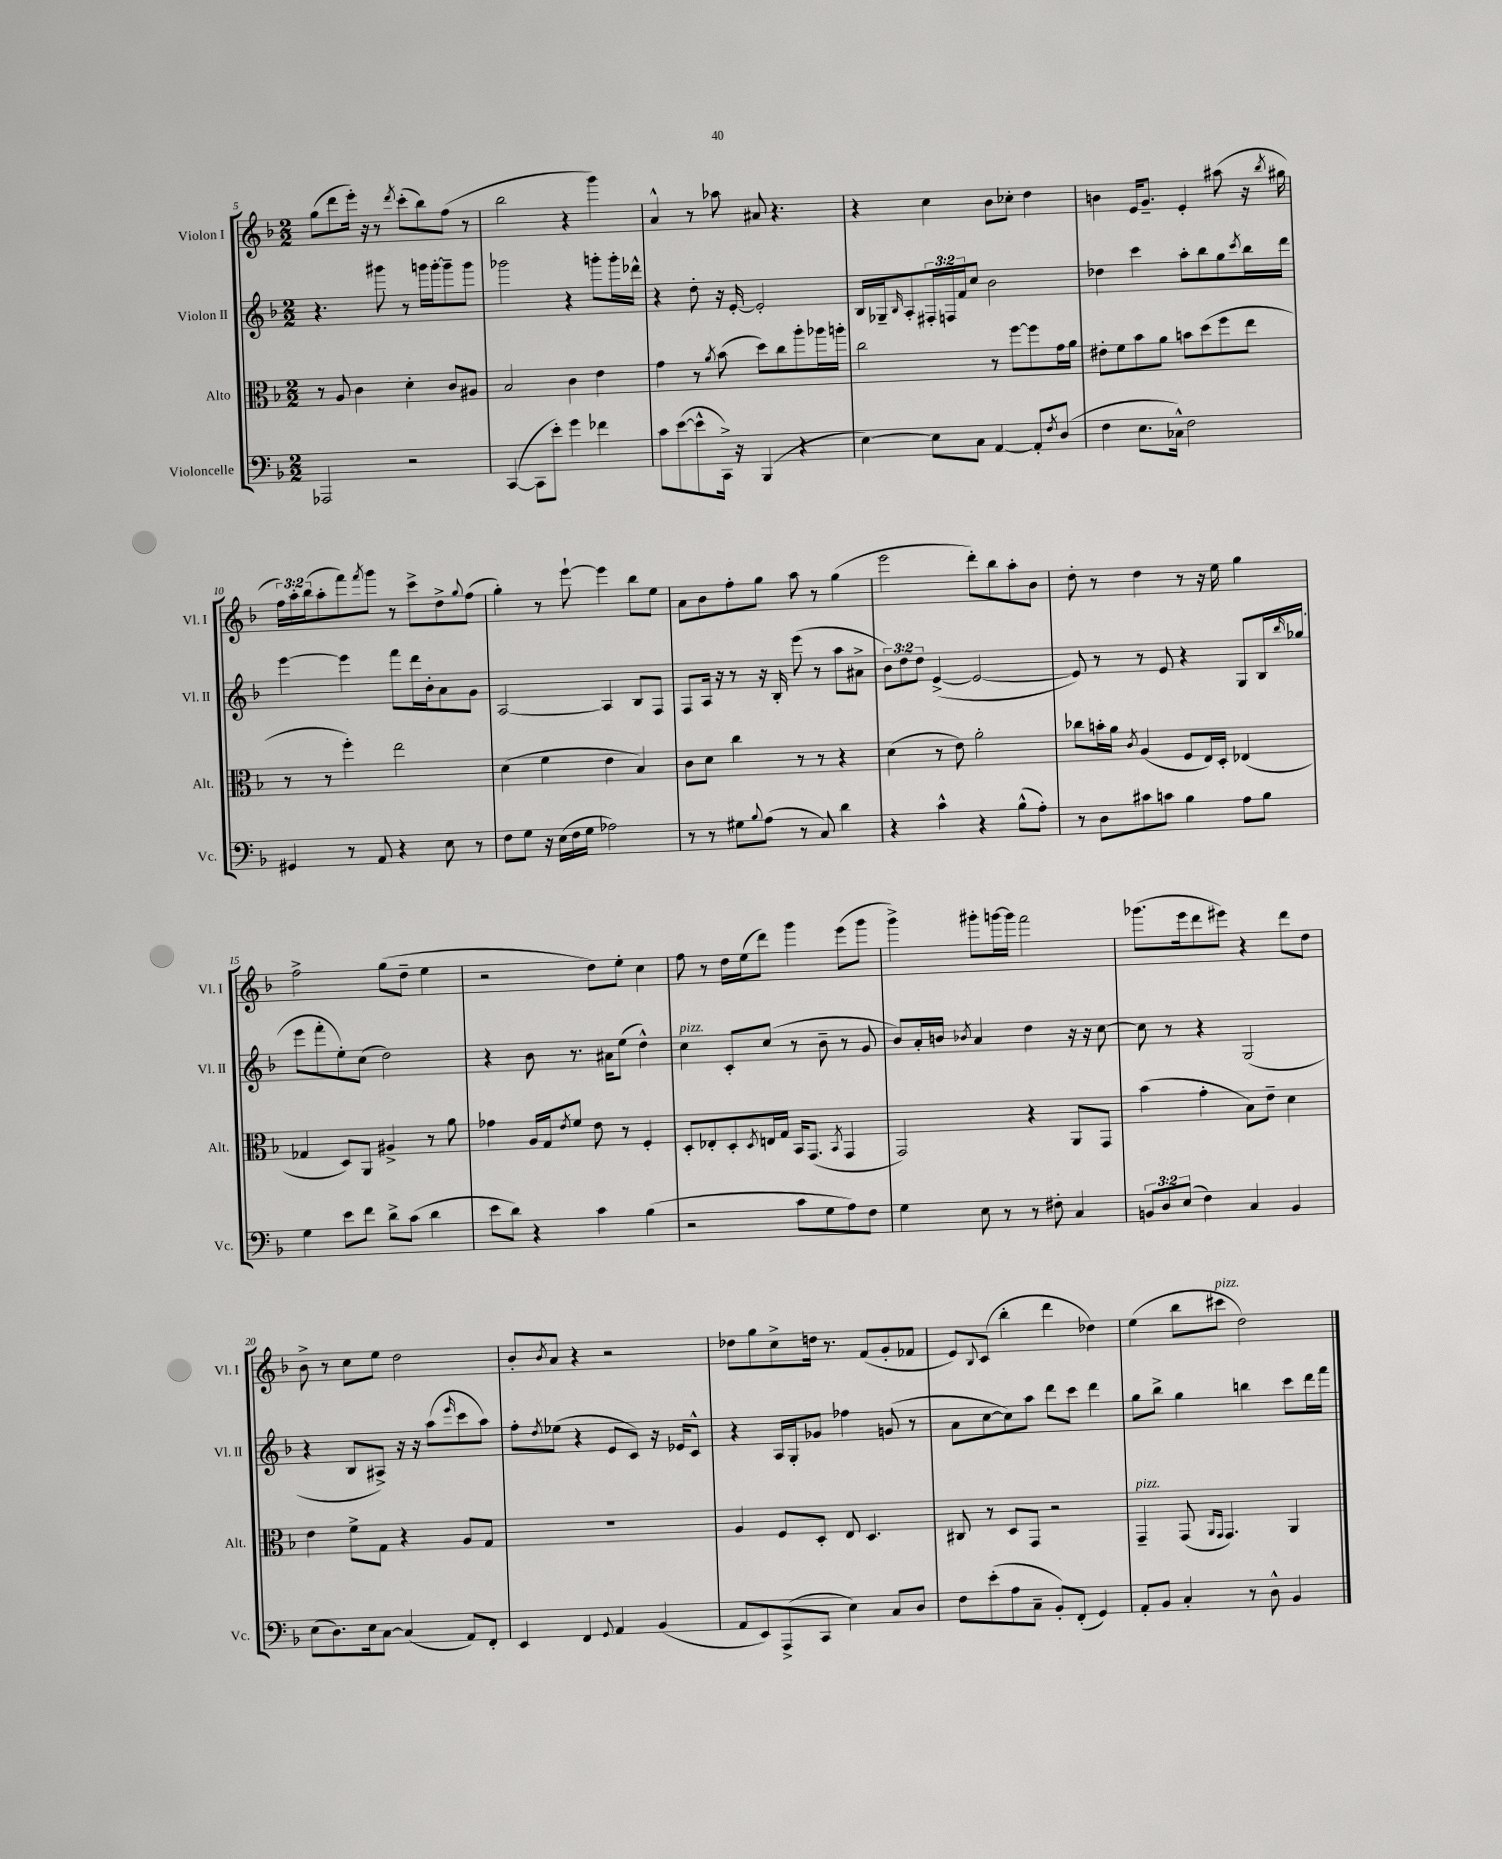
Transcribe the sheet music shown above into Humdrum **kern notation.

**kern	**kern	**kern	**kern
*part4	*part3	*part2	*part1
*staff4	*staff3	*staff2	*staff1
*I"Violoncelle	*I"Alto	*I"Violon II	*I"Violon I
*I'Vc.	*I'Alt.	*I'Vl. II	*I'Vl. I
*clefF4	*clefC3	*clefG2	*clefG2
*k[b-]	*k[b-]	*k[b-]	*k[b-]
*M2/2	*M2/2	*M2/2	*M2/2
=5	=5	=5	=5
2AAA-X/	8r	4.r	(8gg\L
.	8A/	.	8ddd\
.	4c\	.	16eee'\Jk)
.	.	.	16r
.	.	8ggg#X\	8r
.	.	.	8qddd/
2r	4d'\	8r	(8ccc'\L
.	.	16gggn\LL	8bb-\)
.	.	[16ggg'\J	.
.	8c/L	8ggg~\]	(8ff\J
.	8A#X/J	8ggg\J	8r
=6	=6	=6	=6
([4CC/	2B-/	2ggg-X\	2bb-\
8CC\L]	.	.	.
8e'\J)	.	.	.
4g\	4c\	4r	4r
4f-X\	4e\	8gggn'\L	4ggg\)
.	.	16ggg'\L	.
.	.	16ddd-X^^\JJ	.
=7	=7	=7	=7
8c\L	4g\	4r	4a^^/
([8e\	.	.	.
8e^^\]	8r	8dd'\	8r
.	8qa/	.	.
16CC^\Jk)	(8b-\	16r	8aa-X\
16r	.	[16e'/	.
(4BBB-/	8dd\L)	2e'/]	8a#X/
.	8cc\	.	4.r
4r	8aa'\	.	.
.	16aa-X\L	.	.
.	16aan'\JJ	.	.
=8	=8	=8	=8
[4E\)	2cc\	16B-/LL	4r
.	.	16G-X~/J	.
.	.	16qqB-/	.
.	.	8A'/	.
8E\L]	.	24F#X'/L	4cc\
.	.	24Fn/	.
.	.	24f/J	.
8C\J	.	8cc/J	.
[4AA/	8r	2b-\	8b-\L
.	[8ff\L	.	8cc-X'\J
8AA'/L]	8ff\]	.	4dd\
8qF/	.	.	.
(8D/J	16g\L	.	.
.	16a\JJ	.	.
=9	=9	=9	=9
4F\	8e#X'\L	4dd-X\	4bn\
.	8f\	.	.
8.E\L	8b-\	4ccc\	16e/KL
.	.	.	8.g~/J
.	8a\J	.	.
16C-X^^\Jk)	.	.	.
2F\	8bn\L	8aa'\L	4e'/
.	(8dd\	8bb-\	.
.	8ff\	8gg\	(8aa#X\
.	.	8qccc/	.
.	8ee\J	16bb-\L	16r
.	.	.	8qbb-/
.	.	16ddd\JJ	16gg#X\
!!LO:LB:g=z
=10	=10	=10	=10
4GG#X/	8r	[4eee\	24ff\LL)
.	.	.	24aa'\
.	.	.	(24bb-\J
.	8r	.	8aa'\
8r	4ff'\)	4eee\]	8fff\)
.	.	.	8qfff/
8AA/	.	.	8ggg\J
4r	2ee\	8fff\L	8r
.	.	16ddd\L	8ccc^\L
.	.	16b-'\J	.
8E\	.	8a\	8dd^\
.	.	.	8qqgg/
8r	.	8g\J	(8ff\J
=11	=11	=11	=11
8F\L	(4d\	[2A/	4gg'\)
8G\J	.	.	.
16r	4f\	.	8r
(16E\LL	.	.	.
16F\	.	.	[8eee`\
16G\JJ	.	.	.
2A-X\)	4e\	4A/]	4eee\]
.	4B-/)	8B-/L	8bb-\L
.	.	8F/J	8ee\J
=12	=12	=12	=12
8r	8c\L	8F/L	8a\L
8r	8d\J	16A/Jk	8b-\
.	.	16r	.
8G#X\L	4cc\	8r	8ff'\
8qqB-/	.	.	.
(8A\J	.	16r	8gg\J
.	.	16B-'/	.
8r	8r	(8eee\	8aa\
8C/)	8r	8r	8r
4d\	4r	8aa\L	(4gg\
.	.	8a#X^\J	.
=13	=13	=13	=13
4r	(4d\	12b-\L)	2eee\
.	.	12dd\	.
.	.	12dd\J	.
4c^^\	8r	([4e^/	.
.	8e\)	.	.
4r	2a'\	2e/_	8ddd'\L)
.	.	.	8bb-\
(8B-^^\L	.	.	8aa'\
8A'\J)	.	.	8b-\J
=14	=14	=14	=14
8r	8cc-X\L	8e/])	8dd'\
8D\L	16bn'\L	8r	8r
.	16a\JJ	.	.
.	8qc/	.	.
8c#X\	(4A/	8r	4dd\
8cn\J	.	8e/	.
4B-\	8F/L	4r	8r
.	16E/L)	.	16r
.	16D'/JJ	.	16ee\
8A\L	(4E-X/	8G/L	4gg\
8B-\J	.	16B-/L	.
.	.	16qqbb-/	.
.	.	(16gg-X/JJ	.
!!LO:LB:g=z
=15	=15	=15	=15
4G\	4G-X/	8eee\L	2ff^\
.	.	8fff'\	.
8e\L	8D/L)	8ee'\)	.
8f\J	8AA/J	(8cc\J	.
8d^\L	4A#X^/	2dd\)	(8gg\L
(8c\J	.	.	8dd~\J
4d\	8r	.	4ee\
.	8a\	.	.
=16	=16	=16	=16
8e\L	4g-X\	4r	2r
8d\J)	.	.	.
4r	16A/LL	8b-\	.
.	16G/J	.	.
.	8qe/	.	.
.	8f/J	8.r	.
4c\	8e\	.	8dd\L)
.	.	16a#X\KL	.
.	8r	(8ee\J	8ee'\J
(4B-\	4F'/	4dd^^\)	4cc\
=17	=17	=17	=17
!	!	!LO:TX:a:i:t=pizz.	!
2r	8D'/L	4cc\	8ff\
.	8E-X'/	.	8r
.	8D'/	8c'/L	16dd\LL
.	.	.	(16ee\J
.	8qD/	.	.
.	16En/L	(8cc/J	8ddd\J)
.	16G/JJ	.	.
8c\L	16BB-/KL	8r	4ggg\
.	(8.GG/J	.	.
8G\	.	8b-~\	.
.	8qBB-/	.	.
8A\)	4GG/	8r	(8eee\L
8F\J	.	8g/	8ggg\J
=18	=18	=18	=18
4G\	2GG/)	8b-/L)	4ggg^\)
.	.	16a'/L	.
.	.	16bn/JJ	.
.	.	8qb-X/	.
8E\	.	4a/	8ggg#X'\L
8r	.	.	[16gggn\L
.	.	.	16ggg\JJ]
8r	4r	4dd\	2fff\
8F#X'\	.	.	.
4C/	8AA/L	16r	.
.	.	16r	.
.	8GG/J	[8cc\	.
=19	=19	=19	=19
12BBn/L	(4b-\	8cc\]	(8.ggg-X\L
12D/	.	.	.
.	.	8r	.
(12E/J	.	.	.
.	.	.	16eee\k
4F\)	4g'\	4r	8ddd\
.	.	.	8eee#X\J)
4C/	8B-\L)	(2G/	4r
.	8e~\J	.	.
4BB/	4d\	.	8ddd\L
.	.	.	8dd\J
!!LO:LB:g=z
=20	=20	=20	=20
(8E\L	4e\	4r	8b-^\
8.D\)	.	.	8r
.	8f^\L	8B-/L	8cc\L
16E\k	.	.	.
[8C\J	8G\J	8A#X^/J)	8ee\J
(4C/]	4r	16r	2dd\
.	.	16r	.
.	.	(8aa\L	.
.	.	16qqeee/	.
8AA/L)	8A/L	8ccc\	.
8FF'/J	8G/J	8aa\J)	.
=21	=21	=21	=21
4EE/	1r	8ff'\L	8b-'/L
.	.	8qdd/	8qb-/
.	.	(8ee-X\J	8a/J
4FF/	.	4r	4r
8qqGG/	.	.	.
4AA/	.	8e/L	2r
.	.	8c/J)	.
(4BB-/	.	16r	.
.	.	16e-X/KL	.
.	.	8c^^/J	.
=22	=22	=22	=22
8AA/L	4A/	4r	8dd-X\L
8EE/)	.	.	8gg\
(8AAA^/	8F/L	16A/LL	8cc^\
.	.	16G'/J	.
8CC/J	8D'/J	8g-X/J	16ddn\Jk
.	.	.	8.r
4E\)	8E/	4ff-X\	.
.	4.D/	.	(8f/L
8C/L	.	(8gn/	8g'/
8D/J	.	8r	8f-X/J
=23	=23	=23	=23
8F\L	8C#X/	8a\L	8e/L)
.	.	.	8qqB-/
(8e'\	8r	[8cc\	(8c/J
8A\	8D/L	8cc\])	4bb-'\
8C~\J	8GG/J	8aa\J	.
8BB-'/L)	2r	8ddd\L	4ddd\
(8FF'/J	.	8ccc\J	.
4GG/)	.	4ddd\	4dd-X\)
=24	=24	=24	=24
!	!LO:TX:a:i:t=pizz.	!	!
8AA'/L	4GG~/	8gg\L	(4ee\
8BB-/J	.	8bb-^\J	.
4C'/	(8GG/	4gg\	8bb-\L
.	16qqAA/LL	.	.
.	16qqGG/JJ	.	.
!	!	!	!LO:TX:a:i:t=pizz.
.	4.GG/)	.	8ccc#X\J
8r	.	4bbn\	2dd\)
8D^^\	.	.	.
4BB-/	4AA/	8ccc\L	.
.	.	16ddd\L	.
.	.	16fff\JJ	.
==	==	==	==
*-	*-	*-	*-
